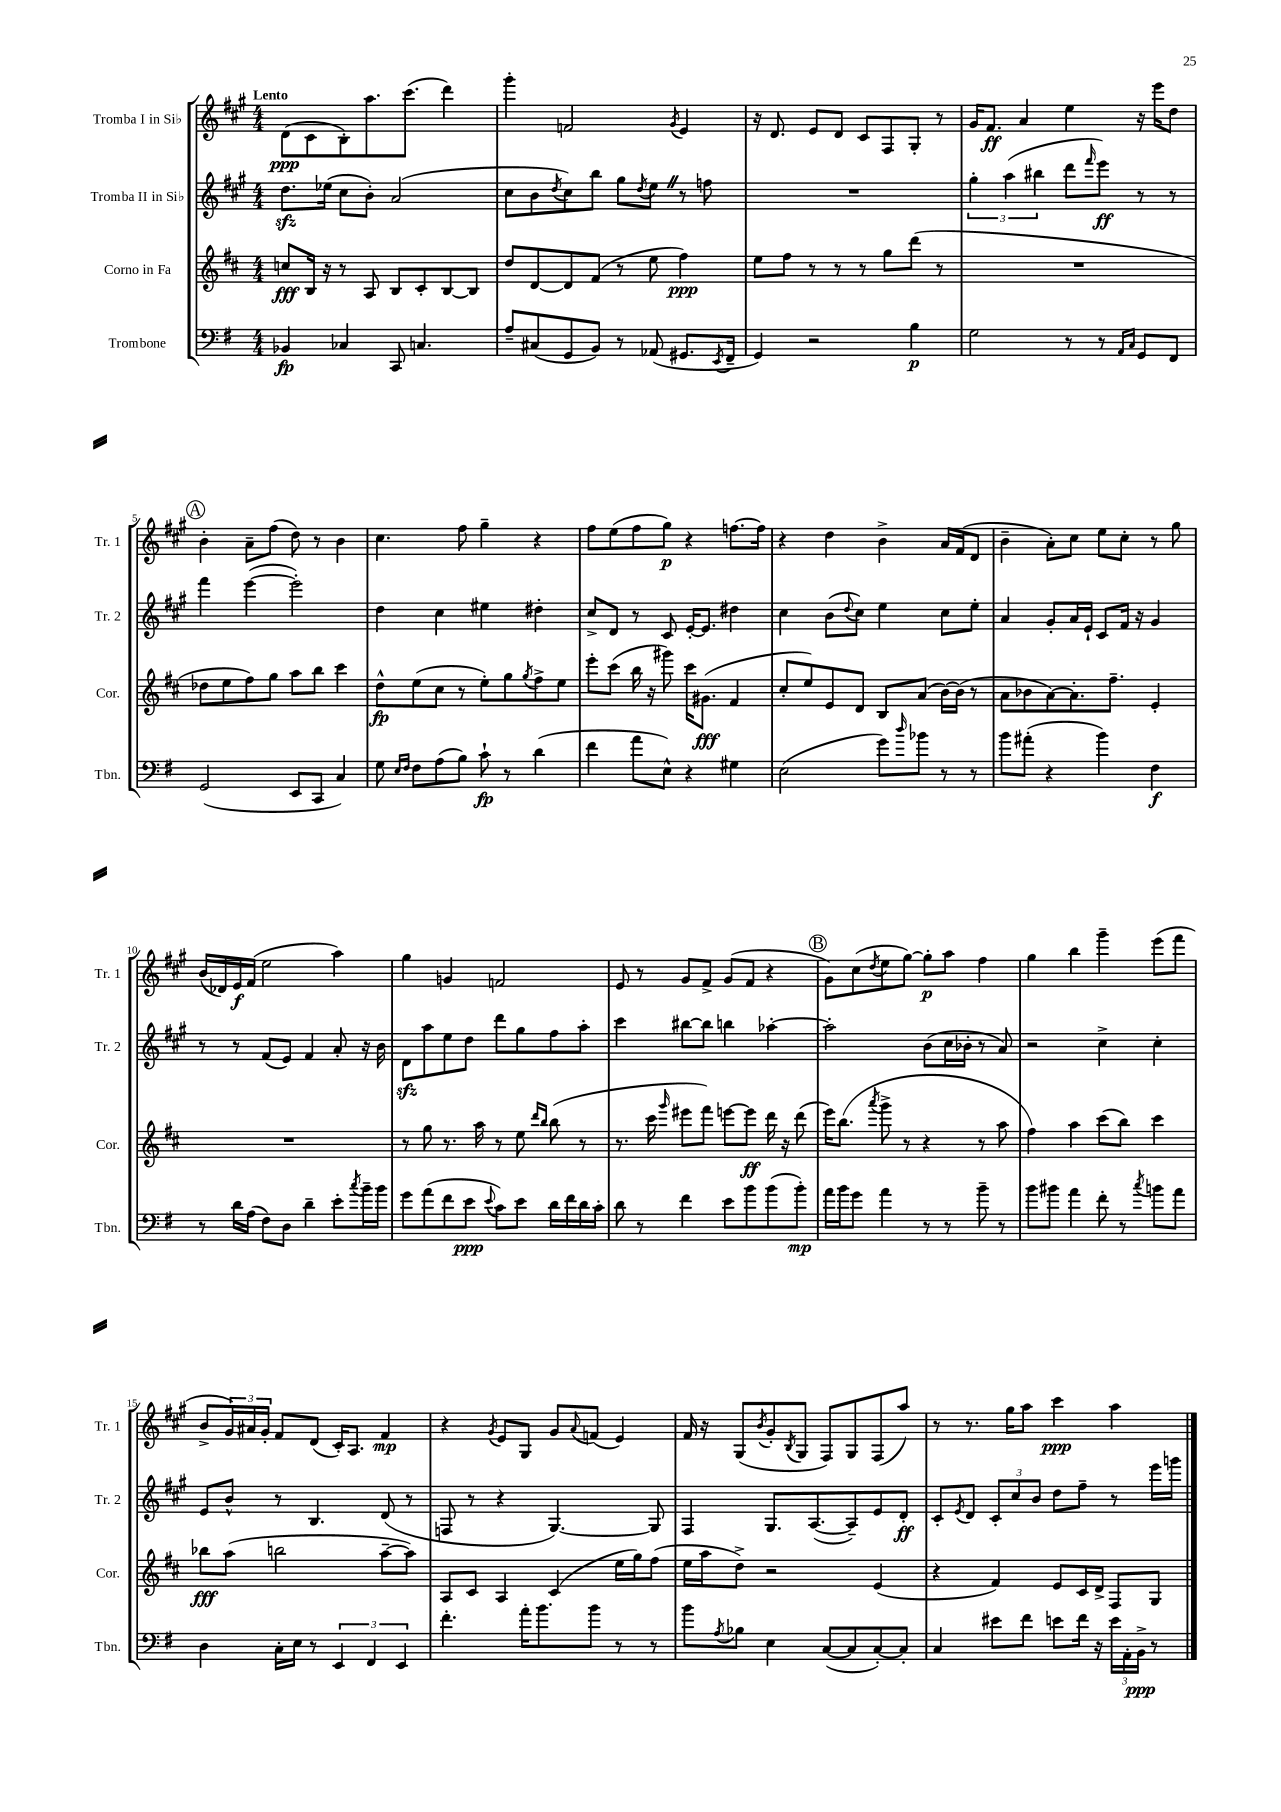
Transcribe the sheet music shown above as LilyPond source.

<<
\new StaffGroup <<
\new Staff = "s0" \with { instrumentName = "Tromba I in Sib" shortInstrumentName = "Tr. 1" } {
    \clef treble \key a \major \numericTimeSignature \time 4/4 \tempo "Lento"
    d'8\ppp( cis'8 b8-.) a''8. cis'''8.( d'''4) |
    gis'''4-. f'2 \acciaccatura { gis'8 } e'4 |
    r16 d'8. e'8 d'8 cis'8 fis8 gis8-. r8 |
    gis'16 fis'8.\ff a'4 e''4 r16 e'''16 d''8 |
    \mark \markup { \circle "A" } b'4-. a'8-- fis''8( d''8) r8 b'4 |
    cis''4. fis''8 gis''4-- r4 |
    fis''8 e''8( fis''8 gis''8\p) r4 f''8.~ f''16 |
    r4 d''4 b'4-> a'16 fis'16( d'8 |
    b'4-- a'8-.) cis''8 e''8 cis''8-. r8 gis''8 |
    b'16( des'16) e'16\f fis'16( e''2 a''4) |
    gis''4 g'4 f'2 |
    e'8 r8 gis'8 fis'8-> gis'8( fis'8 r4 |
    \mark \markup { \circle "B" } gis'8) cis''8( \acciaccatura { d''8 } e''8 gis''8~) gis''8-.\p a''8 fis''4 |
    gis''4 b''4 gis'''4-- e'''8( fis'''8 |
    b'8-> \tuplet 3/2 { gis'16) ais'16 gis'16-. } fis'8 d'8( cis'16-.) a8. fis'4\mp |
    r4 \acciaccatura { gis'8 } e'8 gis8 gis'8 \appoggiatura { a'8 } f'8( e'4) |
    fis'16 r16 gis8( \acciaccatura { b'8 } gis'8-. \acciaccatura { b8 } gis8 fis8) gis8 fis8( a''8) |
    r8 r8. gis''16 a''8 cis'''4\ppp a''4 \bar "|." |
}
\new Staff = "s1" \with { instrumentName = "Tromba II in Sib" shortInstrumentName = "Tr. 2" } {
    \clef treble \key a \major \numericTimeSignature \time 4/4
    d''8.\sfz ees''16( cis''8 b'8-.) a'2( |
    cis''8 b'8 \acciaccatura { d''8 } cis''8) b''8 gis''8 \acciaccatura { d''8 } e''8 \once \override BreathingSign.text = \markup { \musicglyph "scripts.caesura.straight" } \breathe r8 f''8 |
    R1 |
    \tuplet 3/2 { gis''4-. a''4( bis''4 } d'''8 \grace { fis'''16 } e'''8\ff) r8 r8 |
    \mark \markup { \circle "A" } fis'''4 e'''4~( e'''2-.) |
    d''4 cis''4 eis''4 dis''4-. |
    cis''8-> d'8 r8 cis'8 e'16~-. e'8. dis''4 |
    cis''4 b'8( \appoggiatura { d''8 } cis''8) e''4 cis''8 e''8-. |
    a'4 gis'8-. a'16 e'16-! cis'8 fis'16 r16 gis'4 |
    r8 r8 fis'8( e'8) fis'4 a'8-. r16 b'16 |
    d'8\sfz a''8 e''8 d''8 d'''8 gis''8 fis''8 a''8-. |
    cis'''4 bis''8~ bis''8 b''4 aes''4~-. |
    \mark \markup { \circle "B" } aes''2-. b'8( cis''16 bes'16-. r8 a'8) |
    r2 cis''4-> cis''4-. |
    e'8 b'8-^ r8 b4. d'8( r8 |
    f8 r8 r4 gis4.~) gis8 |
    fis4 gis8. a8.~( a8--) e'8 d'8-.\ff |
    cis'8-. \acciaccatura { e'8 } d'8 \tuplet 3/2 { cis'8-. cis''8 b'8 } d''8 fis''8-- r8 e'''16 g'''16 \bar "|." |
}
\new Staff = "s2" \with { instrumentName = "Corno in Fa" shortInstrumentName = "Cor." } {
    \clef treble \key d \major \numericTimeSignature \time 4/4
    c''8\fff b16 r16 r8 a8 b8 cis'8-. b8~ b8 |
    d''8 d'8~ d'8 fis'8( r8 e''8 fis''4\ppp) |
    e''8 fis''8 r8 r8 r8 g''8 d'''8( r8 |
    R1 |
    \mark \markup { \circle "A" } des''8 e''8 fis''8) g''8 a''8 b''8 cis'''4 |
    d''8-^\fp e''8( cis''8 r8 e''8-.) g''8 \acciaccatura { g''8 } fis''8-> e''8 |
    e'''8-. cis'''8( b''16 r16 gis'''8) cis'''16 gis'8.\fff( fis'4 |
    cis''8-. e''8) e'8 d'8 b8 a'8( b'16~) b'16( r8 |
    a'8 bes'8 a'8~) a'8.-. fis''8.-- e'4-. |
    R1 |
    r8 g''8 r8. a''16 r8 e''8 \grace { d'''16 b''16 } b''8( r8 |
    r8. cis'''16 \grace { g'''16 } eis'''8 fis'''8) e'''8~ e'''8\ff d'''16 r16 d'''8( |
    \mark \markup { \circle "B" } e'''16) b''8.( \acciaccatura { a'''8 } g'''8-> r8 r4 r8 a''8 |
    fis''4) a''4 cis'''8( b''8) cis'''4 |
    bes''8\fff a''8( b''2 a''8~-- a''8) |
    a8 cis'8 a4 cis'4( e''16 g''16) fis''8( |
    e''16 a''16 d''8->) r2 e'4( |
    r4 fis'4) e'8 cis'16 d'16-> fis8 g8 \bar "|." |
}
\new Staff = "s3" \with { instrumentName = "Trombone" shortInstrumentName = "Tbn." } {
    \clef bass \key g \major \numericTimeSignature \time 4/4
    bes,4\fp ces4 c,8 c4. |
    a8-- cis8( g,8 b,8) r8 aes,8( gis,8. \acciaccatura { e,8 } fis,16-- |
    g,4) r2 b4\p |
    g2 r8 r8 \grace { a,16 c16 } g,8 fis,8 |
    \mark \markup { \circle "A" } g,2( e,8 c,8 c4) |
    g8 \grace { e16 fis16 } fis8 a8( b8) c'8-!\fp r8 d'4( |
    fis'4 a'8 e8-^) r4 gis4 |
    e2( g'8) \grace { d''16 } bes'8 r8 r8 |
    b'8 ais'8-.( r4 b'4) fis4\f |
    r8 d'16 a16( fis8) d8 d'4-- e'8-. \acciaccatura { c''8 } b'16-- b'16 |
    g'8 a'8( fis'8 e'8\ppp \appoggiatura { e'8 } c'8) e'8 d'16 fis'16 d'16 c'16-. |
    d'8 r8 fis'4 e'8 b'8 b'8( b'8-.\mp) |
    \mark \markup { \circle "B" } a'16 b'16 g'8 a'4 r8 r8 b'8-- r8 |
    b'8 bis'8 a'4 fis'8-. r8 \acciaccatura { c''8 } b'8 a'8 |
    d4 c16-. e16 r8 \tuplet 3/2 { e,4 fis,4 e,4 } |
    fis'4.-. a'16-. b'8. b'8 r8 r8 |
    b'8 \acciaccatura { a8 } bes8 e4 c8~( c8 c8~-.) c8-. |
    c4 eis'8 fis'8 e'8 fis'16 r16 \tuplet 3/2 { e'16 a,16-. b,16->\ppp } r8 \bar "|." |
}
>>
>>
